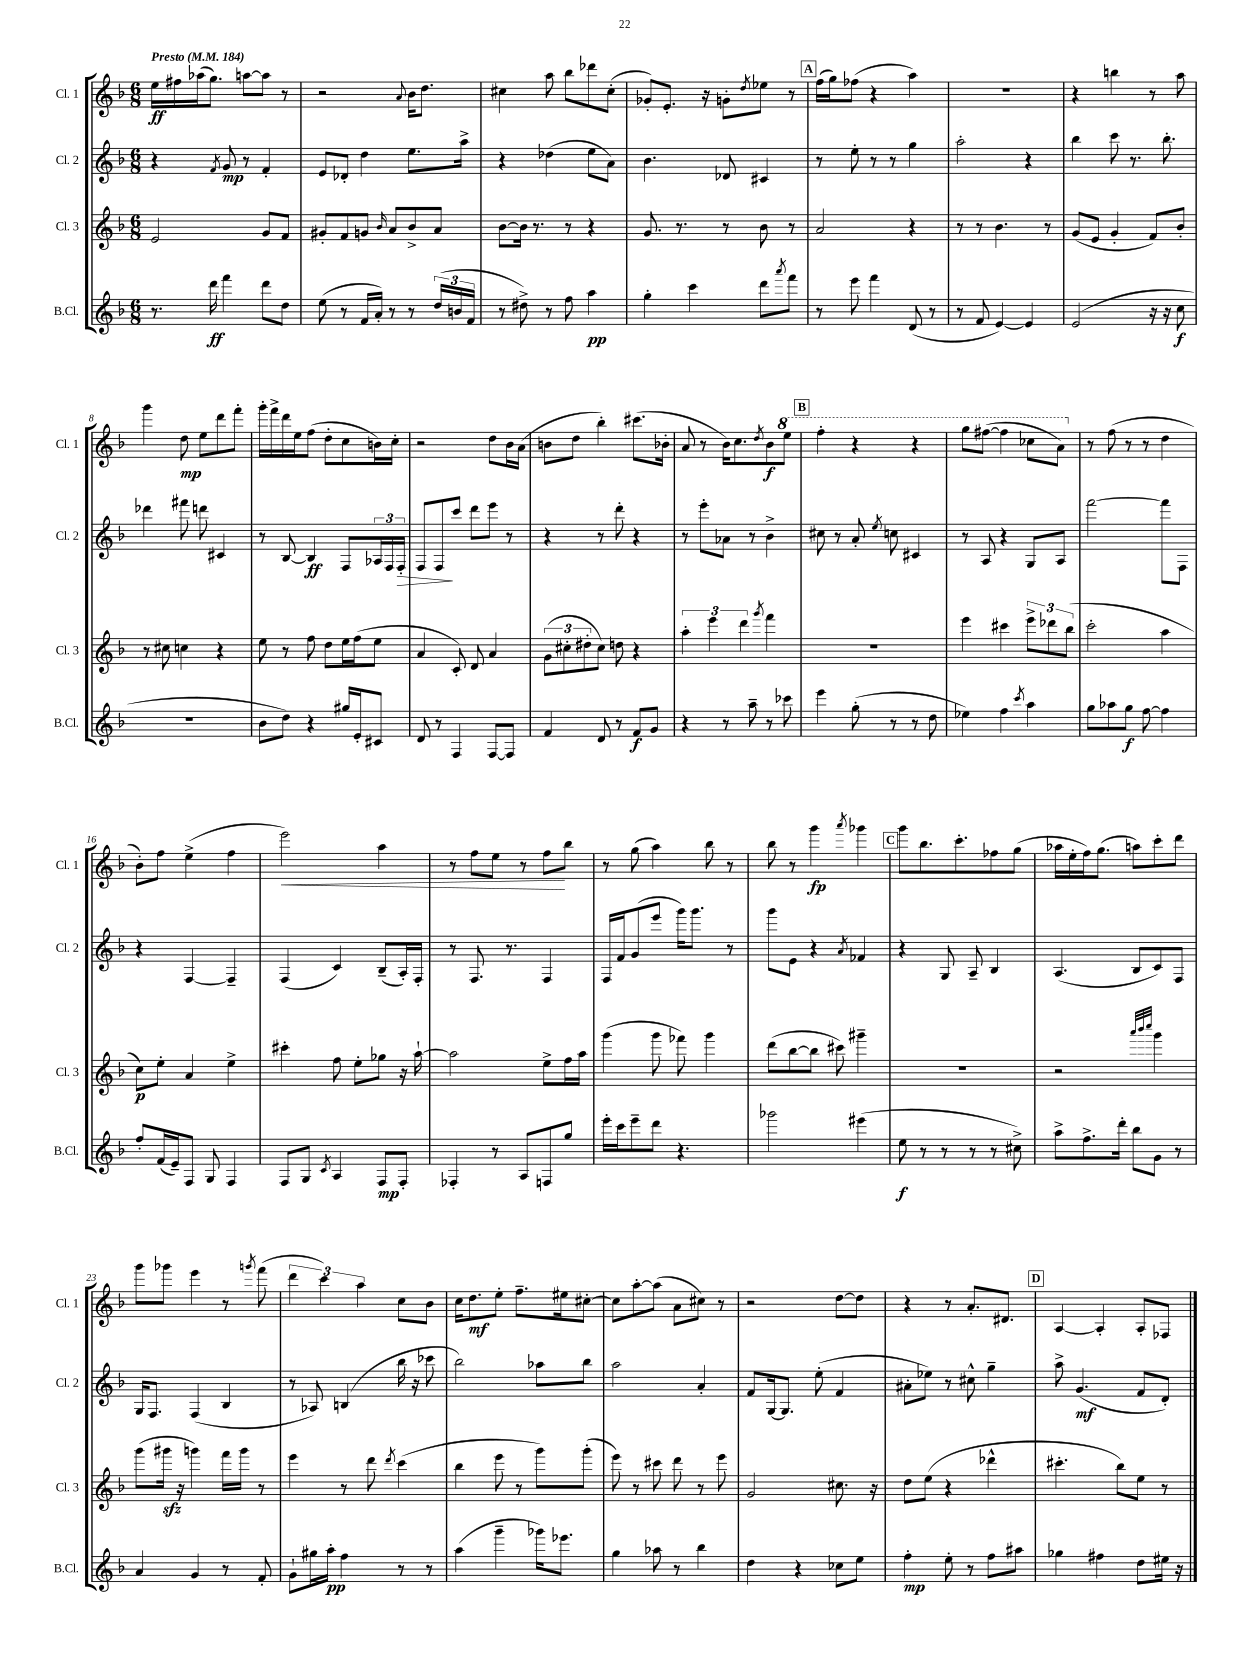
<<
\new StaffGroup <<
\new Staff = "s0" \with { instrumentName = "Cl. 1" shortInstrumentName = "Cl. 1" } {
    \clef treble \key f \major \numericTimeSignature \time 6/8 \tempo "Presto" 4 = 184
    e''16\ff fis''16 aes''16( g''8.) a''8~ a''8 r8 |
    r2 \appoggiatura { a'8 } bes'16 d''8. |
    cis''4 a''8 bes''8 des'''8 cis''8-.( |
    ges'8-.) e'8.-. r16 g'8-. \acciaccatura { d''8 } ees''8 r8 |
    \mark \markup { \box "A" } f''16( g''16) fes''8( r4 a''4) |
    R2. |
    r4 b''4 r8 a''8 |
    g'''4 d''8\mp e''8 d'''8 f'''8-. |
    g'''16-. f'''16-> d'''16 e''16 f''8( d''8-. c''8 b'16) c''16-. |
    r2 d''8 bes'16 a'16( |
    b'8 d''8 bes''4-.) cis'''8.( bes'16-. |
    a'8 r8 bes'16) c''8. \acciaccatura { d''8 } bes'8\f \ottava #1 e'''8 |
    \mark \markup { \box "B" } f'''4-. r4 r4 |
    g'''8 fis'''8~( fis'''4 ces'''8 a''8) \ottava #0 |
    r8 f''8( r8 r8 d''4 |
    bes'8-.) f''8 e''4->( f''4 |
    e'''2\<) a''4 |
    r8 f''8 e''8 r8 f''8\! bes''8 |
    r8 g''8( a''4) bes''8 r8 |
    bes''8 r8 g'''4\fp \acciaccatura { a'''8 } ges'''4 |
    \mark \markup { \box "C" } g'''8 bes''8. c'''8.-. fes''8 g''8( |
    aes''16 e''16-. f''16) g''8.( a''8) c'''8-. d'''8 |
    g'''8 ges'''8 e'''4 r8 \acciaccatura { g'''8 } f'''8( |
    \tuplet 3/2 { d'''4 c'''4) a''4 } c''8 bes'8 |
    c''16 d''8.\mf e''8-. f''8.-- eis''16 cis''8~-. |
    cis''8 a''8~-. a''8( a'8 cis''8) r8 |
    r2 d''8~ d''8 |
    r4 r8 a'8.-. dis'8. |
    \mark \markup { \box "D" } a4~ a4-. a8-. fes8 \bar "|." |
}
\new Staff = "s1" \with { instrumentName = "Cl. 2" shortInstrumentName = "Cl. 2" } {
    \clef treble \key f \major \numericTimeSignature \time 6/8
    r4 \acciaccatura { f'8 } g'8\mp r8 f'4-. |
    e'8 des'8-. d''4 e''8. a''16-> |
    r4 des''4( e''8 a'8) |
    bes'4. des'8 cis'4 |
    \mark \markup { \box "A" } r8 e''8-. r8 r8 g''4 |
    a''2-. r4 |
    bes''4 c'''8 r8. bes''8.-. |
    des'''4 fis'''8 d'''8 cis'4 |
    r8 bes8~ bes4\ff f8 \tuplet 3/2 { aes16 f16 f16-.\> } |
    f8 f8\! c'''8 d'''8 e'''8 r8 |
    r4 r8 d'''8-. r4 |
    r8 e'''8-. aes'8 r8 bes'4-> |
    \mark \markup { \box "B" } cis''8 r8 a'8-. \acciaccatura { e''8 } c''8 cis'4 |
    r8 a8 r4 g8 a8 |
    f'''2~ f'''8 f8 |
    r4 f4~ f4-- |
    f4( c'4) bes8--( a16-.) f16-. |
    r8 f8. r8. f4 |
    f16 f'16 g'8( e'''8 g'''16) g'''8. r8 |
    g'''8 e'8 r4 \acciaccatura { a'8 } fes'4 |
    \mark \markup { \box "C" } r4 g8 a8-- bes4 |
    a4.( bes8 c'8) f8 |
    g16 f8. f4( bes4 |
    r8 aes8) b4( bes''16 r16 ces'''8 |
    bes''2) aes''8 bes''8 |
    a''2 a'4-. |
    f'8 g16~ g8. e''8-.( f'4 |
    ais'8-. ees''8) r8 cis''8-^ g''4-- |
    \mark \markup { \box "D" } a''8-> g'4.\mf( f'8 d'8-.) \bar "|." |
}
\new Staff = "s2" \with { instrumentName = "Cl. 3" shortInstrumentName = "Cl. 3" } {
    \clef treble \key f \major \numericTimeSignature \time 6/8
    e'2 g'8 f'8 |
    gis'8-. f'8 g'8 \grace { bes'16 } a'8 bes'8-> a'8 |
    bes'8~ bes'16 r8. r8 r4 |
    g'8. r8. r8 bes'8 r8 |
    \mark \markup { \box "A" } a'2 r4 |
    r8 r8 bes'4. r8 |
    g'8( e'8 g'4-. f'8) bes'8-. |
    r8 cis''8 c''4 r4 |
    e''8 r8 f''8 d''8 e''16 f''16( e''8 |
    a'4 c'8-.) d'8 a'4 |
    \tuplet 3/2 { g'8( cis''8-. dis''8-. } cis''8) d''8 r4 |
    \tuplet 3/2 { a''4-. e'''4 d'''4 } \acciaccatura { g'''8 } f'''4 |
    \mark \markup { \box "B" } R2. |
    e'''4 cis'''4 \tuplet 3/2 { e'''8-> des'''8 bes''8( } |
    c'''2-. a''4 |
    c''8\p) e''8-. a'4 e''4-> |
    cis'''4-. f''8 e''8-. ges''8 r16 a''16~-! |
    a''2 e''8-> f''16 a''16 |
    g'''4( g'''8 fes'''8) g'''4 |
    d'''8( bes''8~ bes''8 cis'''8) gis'''4-- |
    \mark \markup { \box "C" } R2. |
    r2 \grace { a'''32 bes'''32 c''''32 } g'''4 |
    g'''8( gis'''16\sfz r16 g'''4) f'''16 g'''16 r8 |
    e'''4 r8 d'''8 \acciaccatura { d'''8 } c'''4( |
    bes''4 e'''8 r8 g'''8) g'''8-.( |
    e'''8) r8 cis'''8 d'''8 r8 e'''8 |
    g'2 cis''8. r16 |
    d''8 e''8( r4 des'''4-^ |
    \mark \markup { \box "D" } cis'''4.-. bes''8) e''8 r8 \bar "|." |
}
\new Staff = "s3" \with { instrumentName = "B.Cl." shortInstrumentName = "B.Cl." } {
    \clef treble \key f \major \numericTimeSignature \time 6/8
    r8. d'''16\ff f'''4 d'''8 d''8 |
    e''8( r8 f'16 a'16-.) r8 r8 \tuplet 3/2 { d''16( b'16 f'16 } |
    r8 dis''8->) r8 f''8 a''4\pp |
    g''4-. c'''4 d'''8 \acciaccatura { a'''8 } f'''8 |
    \mark \markup { \box "A" } r8 e'''8 f'''4 d'8( r8 |
    r8 f'8 e'4~) e'4 |
    e'2( r16 r16 c''8\f |
    R2. |
    bes'8 d''8) r4 gis''16 e'16-. cis'8 |
    d'8 r8 f4 f8~ f8 |
    f'4 d'8 r8 f'8\f g'8 |
    r4 r8 a''8-- r8 ces'''8 |
    \mark \markup { \box "B" } e'''4 g''8-.( r8 r8 d''8 |
    ees''4) f''4 \acciaccatura { c'''8 } a''4 |
    g''8 aes''8 g''8\f f''8~ f''4 |
    f''8-. f'16( e'16--) f8 g8 f4 |
    f8 g8 \acciaccatura { c'8 } a4 f8\mp f8-. |
    fes4-. r8 a8 f8 g''8 |
    e'''16-. c'''16 e'''8-- d'''8 r4. |
    ges'''2 eis'''4( |
    \mark \markup { \box "C" } e''8\f r8 r8 r8 r8 cis''8->) |
    a''8-> f''8.-> d'''16-. bes''8 g'8 r8 |
    a'4 g'4 r8 f'8-. |
    g'8-! gis''16 a''16-.\pp f''4 r8 r8 |
    a''4( g'''4-- ges'''16) ees'''8. |
    g''4 aes''8 r8 bes''4 |
    d''4 r4 ces''8 e''8 |
    f''4-.\mp e''8-. r8 f''8 ais''8 |
    \mark \markup { \box "D" } ges''4 fis''4 d''8 eis''16 r16 \bar "|." |
}
>>
>>
